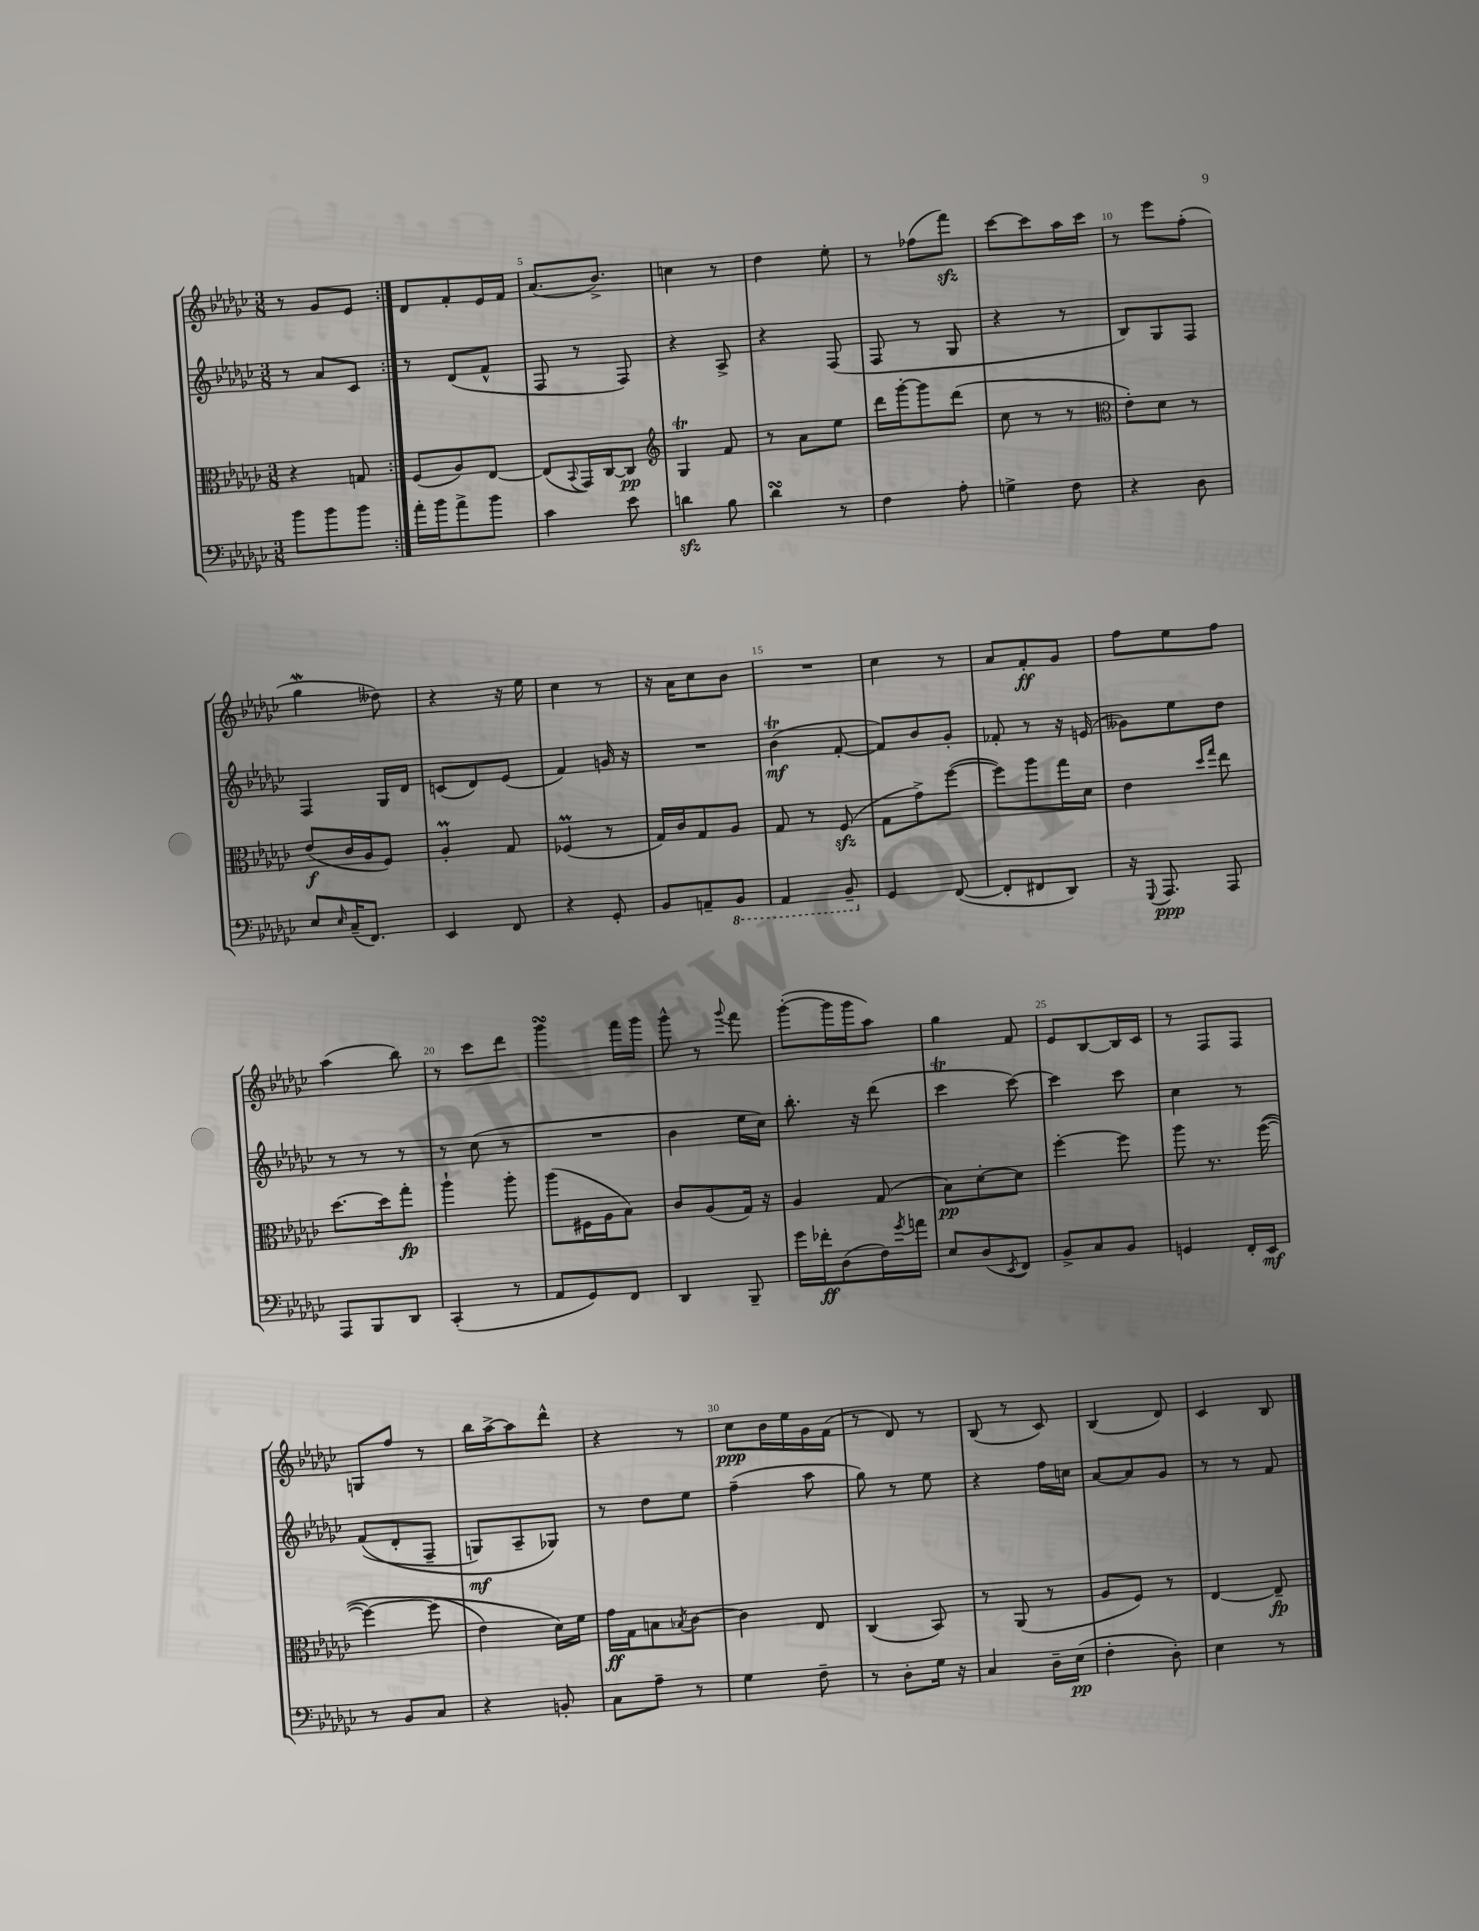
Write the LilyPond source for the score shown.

<<
\new StaffGroup <<
\new Staff = "s0" {
    \clef treble \key ges \major \numericTimeSignature \time 3/8
    \repeat volta 2 { r8 ges'8 ees'8 | }
    des'8 f'8-. ees'16 f'16 |
    aes'8.( bes'8.->) |
    c''4 r8 |
    des''4 ees''8-. |
    r8 fes''8( f'''8\sfz) |
    ces'''8~ ces'''8 aes''16 ces'''16 |
    r8 ees'''8 f''8-.( |
    ges''4\mordent deses''8) |
    r4 r16 ees''16 |
    ces''4 r8 |
    r16 aes'16 ces''8 bes'8 |
    R4. |
    ces''4 r8 |
    aes'8 f'8-.\ff ges'8 |
    f''8 ees''8 f''8 |
    aes''4( bes''8) |
    r8 ces'''8 des'''8 |
    ges'''4\turn f'''16 ges'''16 |
    ges'''8-^ r8 \appoggiatura { ges'''8 } f'''8 |
    ges'''8~-.( ges'''16 ges'''16 aes''8) |
    ges''4 f'8 |
    ees'8 bes8~ bes16 ces'16 |
    r8 f8 f8 |
    g8 f''8 r8 |
    bes''16 aes''16~-> aes''8 des'''8-^ |
    r4 r8 |
    ces''8\ppp bes'16 ees''16 ges'16 f'16( |
    r8 des'8) r8 |
    bes8( r8 ces'8) |
    bes4( des'8) |
    ces'4 bes8 \bar "|." |
}
\new Staff = "s1" {
    \clef treble \key ges \major \numericTimeSignature \time 3/8
    \repeat volta 2 { r8 aes'8 ces'8 | }
    r8 des'8( f'8-^ |
    f8 r8 f8) |
    r4 aes8-> |
    r4 f8( |
    f8 r8 ges8 |
    r4 r8 |
    bes8) ges8 f8 |
    f4 ges16 des'16 |
    c'8( des'8) ees'8( |
    f'4) g'16 r16 |
    R4. |
    bes'4\trill\mf( f'8~-. |
    f'8) bes'8 ges'8-. |
    fes'8-. r8 r16 e'16( |
    geses'8) ees''8 des''8 |
    r8 r8 r8 |
    r8 ces''8( r8 |
    R4. |
    bes'4 ees''16 ces''16) |
    bes''8.-. r16 des'''8( |
    ces'''4\trill ces'''8~) |
    ces'''4 ces'''8 |
    ces''4 r8 |
    f'8(\( des'8-. f8-- |
    g8\mf) aes8-- ges8\) |
    r8 des''8 ees''8 |
    f''4--( aes''8 |
    ges''8) r8 ees''8 |
    r4 f''16 c''16 |
    aes'8~ aes'8 ges'8 |
    r8 r8 f'8 \bar "|." |
}
\new Staff = "s2" {
    \clef alto \key ges \major \numericTimeSignature \time 3/8
    \repeat volta 2 { r4 g8 | }
    f8( aes8) ees8~ |
    ees8( \appoggiatura { bes,8 } ges,16) ces16~ ces8\pp |
    \clef treble ges4\trill f'8 |
    r8 aes'8 ees''8 |
    des'''16 ges'''16~-. ges'''8 des'''8( |
    ces''8 r8 r8 |
    \clef alto ees'8-.) des'8 r8 |
    ees'8\f( ces'16 aes16 f8) |
    aes4-.\prall ges8 |
    fes4\prall( r8 |
    ges16) ces'16 ges8 aes8 |
    ges8 r8 f8\sfz( |
    ges8 ges'8->) f''8~( |
    f''8) aes''8 ges''16 des'16 |
    ees'4 \grace { des''16 ges''16 } ees''8 |
    des''8.~ des''16 ges''8-.\fp |
    aes''4-! aes''8-. |
    aes''8( fis16 aes16 bes8) |
    ces'8 aes8( ges16) r16 |
    aes4 ges8( |
    bes8\pp) des'8~-. des'8 |
    f''4~-. f''8 |
    aes''8 r8. f''16~(\( |
    f''4~) f''8( |
    ees'4) des'16\) f'16 |
    ges'16\ff ges16 b8 \acciaccatura { bes8 } ces'8~ |
    ces'4 ees8 |
    ces4( bes,8) |
    r8 aes,8( r8 |
    aes8 f8) r8 |
    ees4~ ees8--\fp \bar "|." |
}
\new Staff = "s3" {
    \clef bass \key ges \major \numericTimeSignature \time 3/8
    \repeat volta 2 { bes'8 bes'8 bes'8 | }
    aes'16-. bes'16 aes'8-> bes'8 |
    ces'4 ees'8 |
    d'4\sfz bes8 |
    des'4\turn r8 |
    f4 aes8-. |
    g4-> f8 |
    r4 des8 |
    ees8 \grace { ees16 } ces16--( f,8.) |
    ees,4 f,8 |
    r4 ges,8-. |
    bes,8 a,8-- \ottava #-1 bes,,8 |
    aes,,4 bes,,8-- \ottava #0 |
    ges,4 f,8~( |
    f,8-. fis,8 des,8) |
    r16 \appoggiatura { ges,,8 } aes,,8.\ppp aes,,8 |
    aes,,8 bes,,8 des,8 |
    ces,4-.( r8 |
    aes,8 ges,8) f,8 |
    des,4 bes,,8-- |
    ges'16 fes'16-.\ff des8( f16) \acciaccatura { ges'8 } a'16 |
    ees8 des8( \acciaccatura { ees,8 } f,8) |
    bes,8-> ces8 bes,8 |
    g,4 f,16-. ees,16\mf |
    r8 bes,8 ces8 |
    r4 b,8-. |
    ces8 aes8-- r8 |
    ges4 f8-- |
    r8 des8-. ges16 r16 |
    ces4 des16-- ees16\pp( |
    f4-. des8-.) |
    ees4 r8 \bar "|." |
}
>>
>>
\layout { \context { \Score currentBarNumber = #3 \override BarNumber.break-visibility = ##(#f #t #t) barNumberVisibility = #(every-nth-bar-number-visible 5) } }
